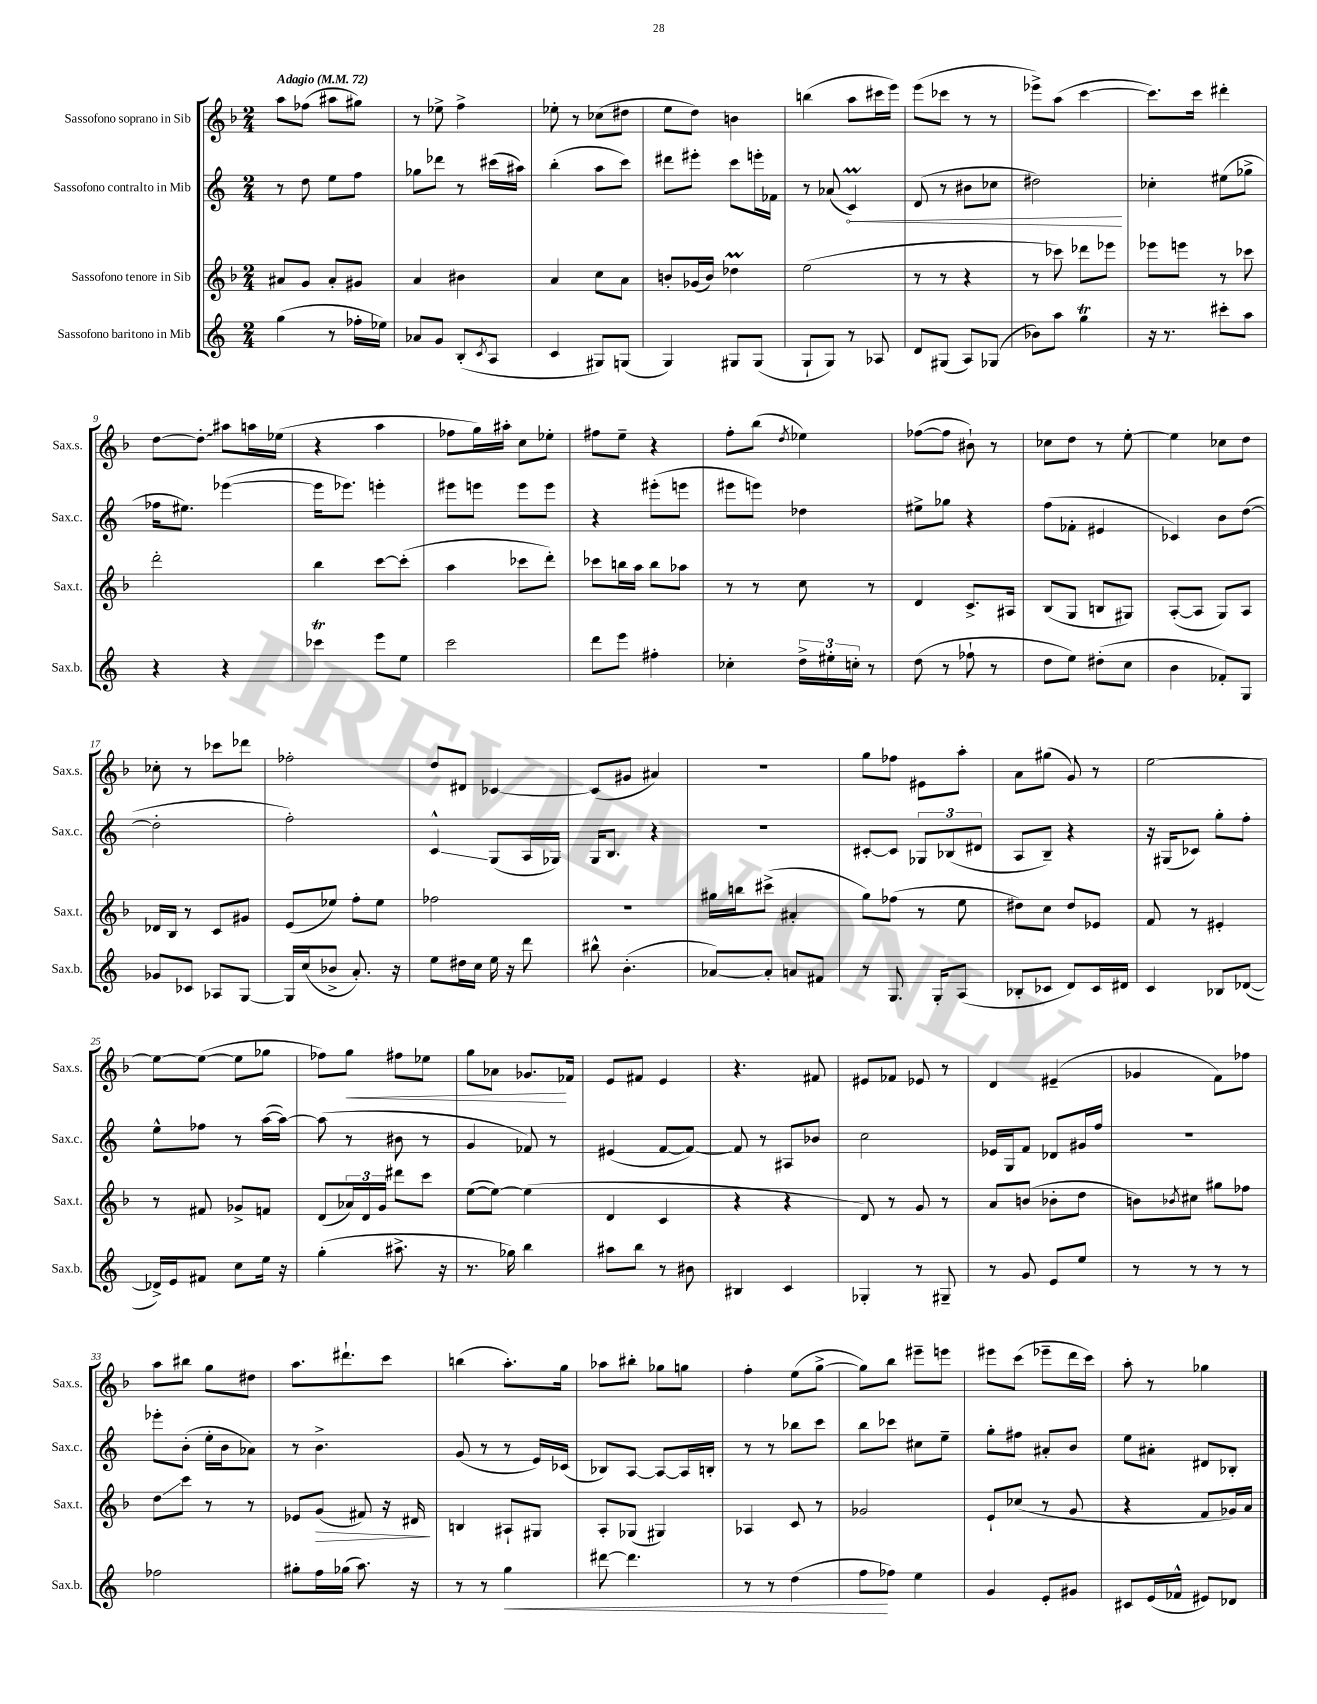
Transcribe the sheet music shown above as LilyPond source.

<<
\new StaffGroup <<
\new Staff = "s0" \with { instrumentName = "Sassofono soprano in Sib" shortInstrumentName = "Sax.s." } {
    \clef treble \key f \major \numericTimeSignature \time 2/4 \tempo "Adagio" 4 = 72
    a''8 fes''8( ais''8 gis''8) |
    r8 ees''8-> f''4-> |
    ees''8-. r8 ces''8( dis''8 |
    e''8 d''8) b'4 |
    b''4( a''8 cis'''16 e'''16) |
    e'''8( ces'''8 r8 r8 |
    ees'''8->) a''8( c'''4~ |
    c'''8.) c'''16 dis'''4-. |
    d''8~ \once \override Glissando.style = #'zigzag d''8-.\glissando ais''8 a''16 ees''16( |
    r4 a''4 |
    fes''8 g''16) ais''16-. c''8 ees''8-. |
    fis''8 e''8-- r4 |
    f''8-. bes''8( \acciaccatura { d''8 } ees''4) |
    fes''8~( fes''8 bis'8-!) r8 |
    ces''8 d''8 r8 e''8~-. |
    e''4 ces''8 d''8 |
    ces''8-. r8 ces'''8 des'''8 |
    fes''2-. |
    d''8 dis'8 ces'4~ |
    ces'8( gis'8 ais'4) |
    r2 |
    g''8 fes''8 eis'8 a''8-. |
    a'8 gis''8( g'8) r8 |
    e''2~ |
    e''8~ e''8~( e''8 ges''8 |
    fes''8) g''8\< fis''8 ees''8 |
    g''8 aes'8 ges'8.\! fes'16 |
    e'8 fis'8 e'4 |
    r4. fis'8 |
    eis'8 fes'8 ees'8 r8 |
    d'4 eis'4--( |
    ges'4 f'8) fes''8 |
    a''8 bis''8 g''8 dis''8 |
    a''8. dis'''8.-! c'''8 |
    b''4( a''8.-.) g''16 |
    aes''8 bis''8-. ges''8 g''8 |
    f''4-. e''8( g''8~-> |
    g''8) bes''8 eis'''8-- e'''8 |
    eis'''8 c'''8( ees'''8-- d'''16 c'''16) |
    a''8-. r8 ges''4 \bar "|." |
}
\new Staff = "s1" \with { instrumentName = "Sassofono contralto in Mib" shortInstrumentName = "Sax.c." } {
    \clef treble \key c \major \numericTimeSignature \time 2/4
    r8 d''8 e''8 f''8 |
    ges''8 des'''8 r8 cis'''16( ais''16) |
    b''4-.( a''8 c'''8) |
    dis'''8 eis'''8-. c'''8 e'''16-. fes'16 |
    r8 aes'8( \once \override Hairpin.circled-tip = ##t c'4\prall\<) |
    d'8( r8 bis'8 ces''8 |
    dis''2\!) |
    ces''4-. eis''8( ges''8-> |
    fes''16 eis''8.) ees'''4~( |
    ees'''16 ees'''8.) e'''4-. |
    eis'''8 e'''8 e'''8 e'''8 |
    r4 eis'''8-.( e'''8 |
    eis'''8 e'''8) des''4 |
    eis''8-> ges''8 r4 |
    f''8( fes'8-. eis'4 |
    ces'4) b'8 d''8~( |
    d''2-. |
    f''2-.) |
    c'4-^\glissando g8( a16 ges16) |
    g16 b8. r4 |
    r2 |
    cis'8~-. cis'8 \tuplet 3/2 { ges8 bes8( dis'8 } |
    a8 b8--) r4 |
    r16 gis16( ces'8) g''8-. f''8-. |
    e''8-^ fes''8 r8 a''16~( a''16~) |
    a''8( r8 bis'8 r8 |
    g'4 fes'8) r8 |
    eis'4( f'8~ f'8~) |
    f'8 r8 ais8 bes'8 |
    c''2 |
    ees'16 g16 f'8 des'8 gis'16 f''16 |
    r2 |
    ees'''8-. b'8-.( e''16-. b'16 aes'8) |
    r8 b'4.-> |
    g'8( r8 r8 e'16) ces'16( |
    bes8) a8~ a8~ a16 b16-. |
    r8 r8 bes''8 c'''8 |
    b''8 ces'''8 cis''8 e''8-- |
    g''8-. fis''8 ais'8-. b'8 |
    e''8 ais'8-. dis'8 bes8-. \bar "|." |
}
\new Staff = "s2" \with { instrumentName = "Sassofono tenore in Sib" shortInstrumentName = "Sax.t." } {
    \clef treble \key f \major \numericTimeSignature \time 2/4
    ais'8 g'8 ais'8-. gis'8 |
    a'4 bis'4 |
    a'4 c''8 a'8 |
    b'8-. ges'16( b'16) des''4\prall |
    e''2( |
    r8 r8 r4 |
    r8 ces'''8) des'''8 ees'''8 |
    ees'''8 e'''8 r8 ces'''8 |
    d'''2-. |
    bes''4 c'''8~ c'''8-.( |
    a''4 ces'''8 d'''8-.) |
    ces'''8 b''16 a''16 b''8 aes''8 |
    r8 r8 c''8 r8 |
    d'4 c'8.-> ais16 |
    bes8( g8 b8 gis8) |
    a8~-.( a8 g8) a8 |
    des'16 bes16 r8 c'8 gis'8 |
    e'8( ees''8) f''8-. ees''8 |
    fes''2 |
    r2 |
    gis''16 b''16 cis'''8->( ais'4-. |
    g''8) fes''8( r8 e''8 |
    dis''8) c''8 dis''8 ees'8 |
    f'8 r8 eis'4-. |
    r8 fis'8 ges'8-> f'8 |
    d'8( \tuplet 3/2 { aes'16) d'16 g'16 } dis'''8 c'''8 |
    e''8~( e''8~) e''4( |
    d'4 c'4 |
    r4 r4 |
    d'8) r8 g'8 r8 |
    a'8 b'8( bes'8-. d''8 |
    b'8) \acciaccatura { bes'8 } cis''8 gis''8 fes''8 |
    d''8\glissando c'''8 r8 r8 |
    ees'8 g'8\>( fis'8) r16 dis'16\! |
    b4 ais8-! gis8 |
    a8-. ges8( gis4) |
    aes4 c'8 r8 |
    ges'2 |
    e'8-! ces''8( r8 g'8 |
    r4 f'8 ges'16) a'16 \bar "|." |
}
\new Staff = "s3" \with { instrumentName = "Sassofono baritono in Mib" shortInstrumentName = "Sax.b." } {
    \clef treble \key c \major \numericTimeSignature \time 2/4
    g''4( r8 fes''16-. ees''16) |
    aes'8 g'8 b8-.( \acciaccatura { c'8 } a8 |
    c'4 gis8) g8( |
    g4) gis8 gis8( |
    g8-! g8) r8 aes8 |
    d'8 gis8( a8) ges8( |
    bes'8) a''8 g''4\trill |
    r16 r8. cis'''8-. a''8 |
    r4 r4 |
    ces'''4\trill e'''8 e''8 |
    c'''2 |
    d'''8 e'''8 fis''4-. |
    ces''4-. \tuplet 3/2 { d''16-> eis''16-. c''16-. } r8 |
    d''8( r8 fes''8-! r8 |
    d''8 e''8) dis''8-.( c''8 |
    b'4 fes'8-.) g8 |
    ges'8 ces'8 aes8 g8~ |
    g16 c''16( bes'8-> a'8.-.) r16 |
    e''8 dis''16 c''16 e''16 r16 d'''8 |
    bis''8-^ b'4.-.( |
    aes'8~) aes'8-. a'8 fis'8 |
    r8 g8. g16-. a8( |
    bes8-. ces'8 d'8) ces'16 dis'16 |
    c'4 bes8 des'8~( |
    des'16->) e'16 fis'8 c''8 e''16 r16 |
    g''4-.( ais''8.-> r16 |
    r8. ges''16) b''4 |
    ais''8 b''8 r8 bis'8 |
    bis4 c'4 |
    ges4-. r8 gis8-- |
    r8 g'8 e'8 e''8 |
    r8 r8 r8 r8 |
    fes''2 |
    gis''8-. f''16 ges''16( a''8.) r16 |
    r8 r8 g''4\< |
    dis'''8~ dis'''4. |
    r8 r8 d''4( |
    f''8\! fes''8) e''4 |
    g'4 e'8-. gis'8 |
    cis'8 e'16( fes'16-^ eis'8) des'8 \bar "|." |
}
>>
>>
